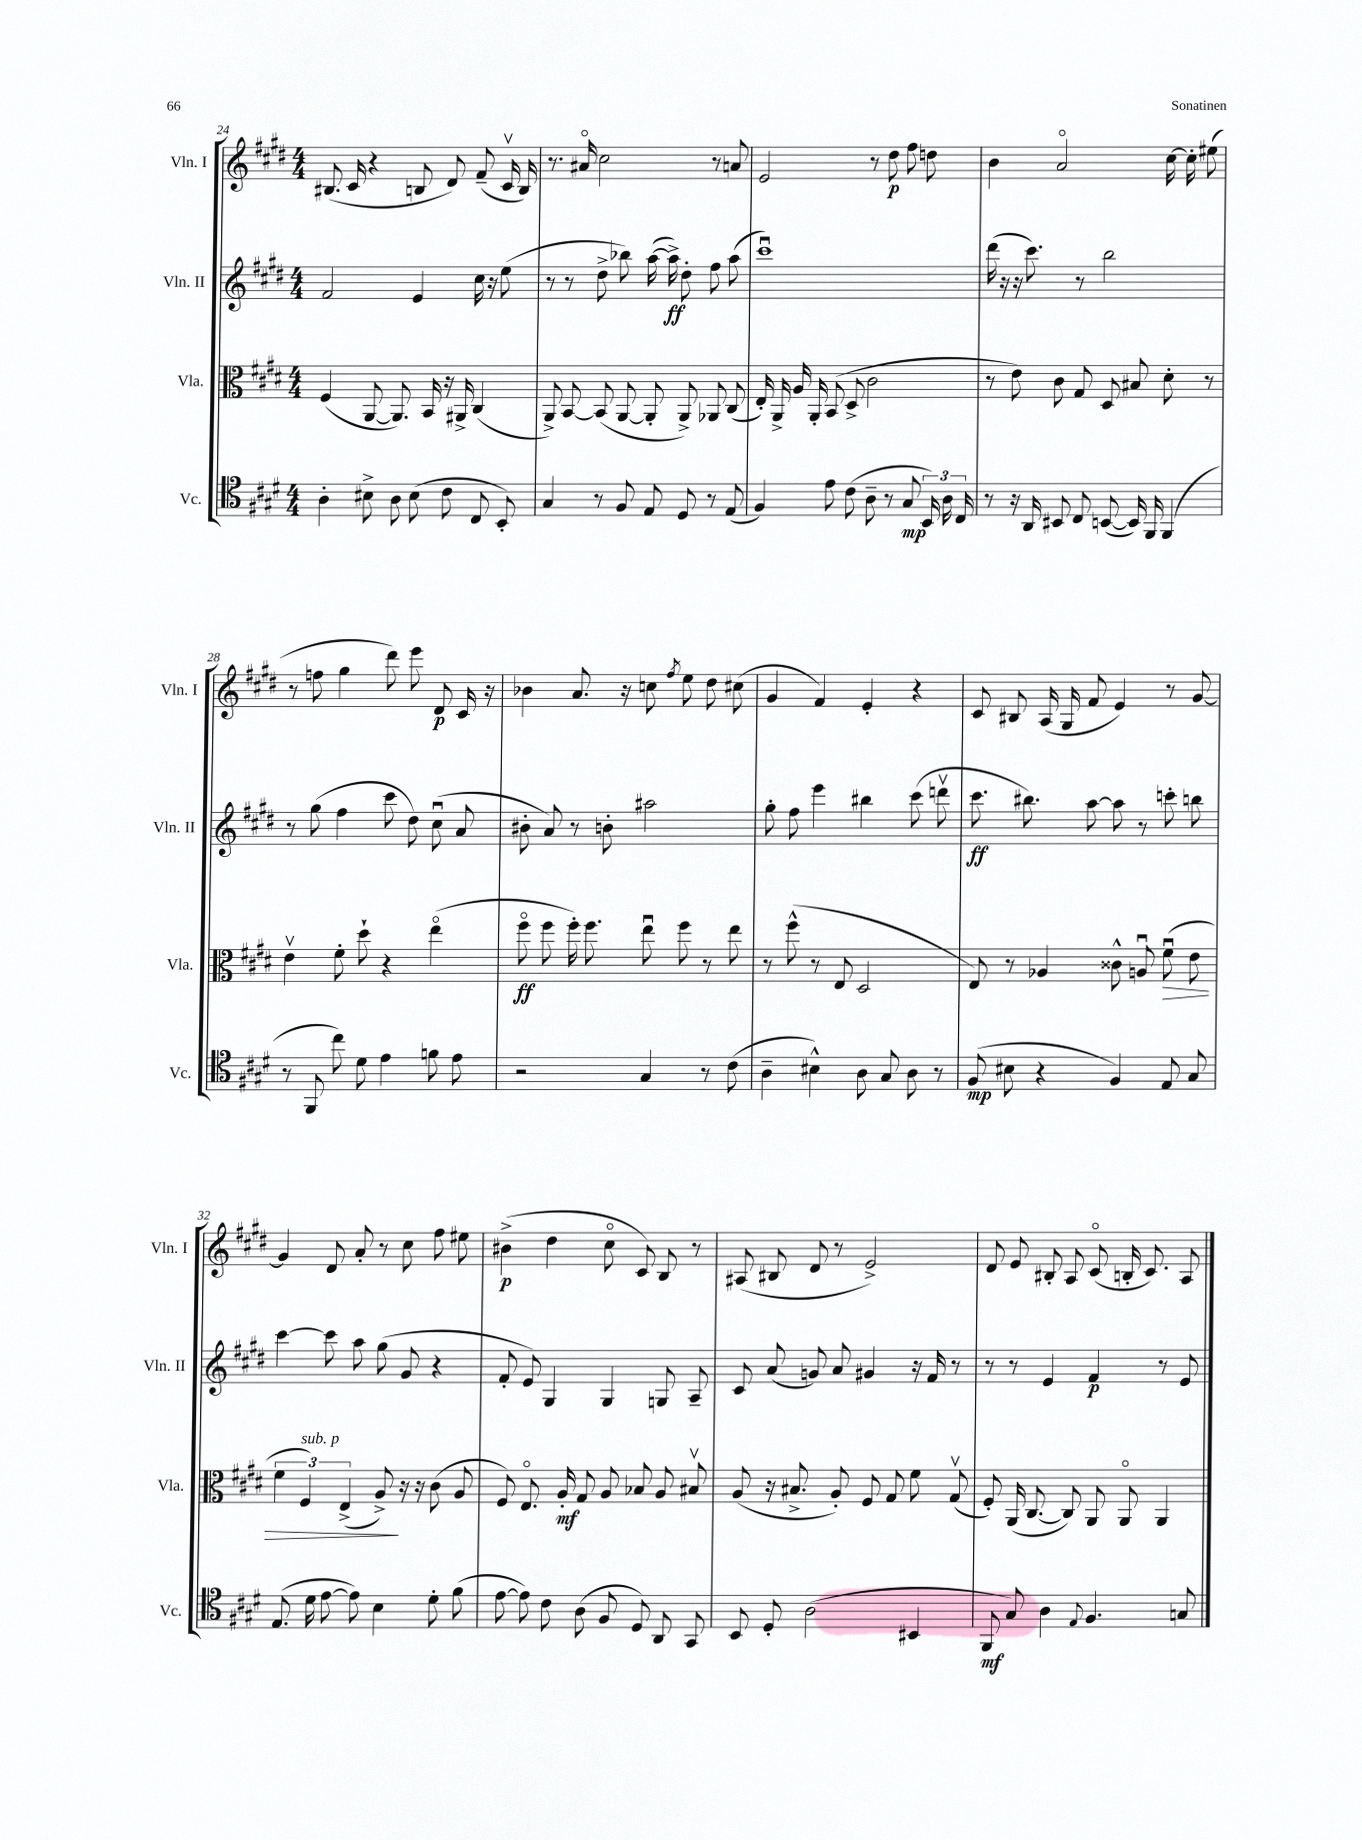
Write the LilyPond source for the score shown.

<<
\new StaffGroup <<
\new Staff = "s0" \with { instrumentName = "Vln. I" shortInstrumentName = "Vln. I" } {
    \clef treble \key e \major \numericTimeSignature \time 4/4
    \autoBeamOff bis8.( cis'16 r4 b8 dis'8) fis'8--( cis'16\upbow b16) |
    r8. ais'16\flageolet cis''2 r8 a'8 |
    e'2 r8 dis''8\p fis''8 d''8 |
    b'4 a'2\flageolet cis''16~ cis''16-. eis''8( |
    r8 f''8 gis''4 dis'''8) e'''8 dis'8\p cis'16 r16 |
    bes'4 a'8. r16 c''8 \acciaccatura { fis''8 } e''8 dis''8 cis''8( |
    gis'4 fis'4) e'4-. r4 |
    cis'8 bis8 a16( gis16 fis'8 e'4) r8 gis'8~ |
    gis'4 dis'8 a'8-. r8 cis''8 fis''8 eis''8 |
    bis'4->\p( dis''4 cis''8\flageolet cis'8) b8 r8 |
    ais8( bis8 dis'8 r8 e'2->) |
    dis'8 e'8 bis8-. a8 cis'8\flageolet( b16-. cis'8.) a8 \bar "|." |
}
\new Staff = "s1" \with { instrumentName = "Vln. II" shortInstrumentName = "Vln. II" } {
    \clef treble \key e \major \numericTimeSignature \time 4/4
    \autoBeamOff fis'2 e'4 cis''16 r16 e''8( |
    r8 r8 dis''8-> bes''8) a''16~( a''16->\ff) dis''8-. fis''8 a''8( |
    cis'''1\downbow) |
    dis'''16( r16 r16 cis'''8.) r8 b''2 |
    r8 gis''8( fis''4 cis'''8 dis''8) cis''8\downbow( a'8 |
    bis'8-. a'8) r8 b'8-. ais''2 |
    gis''8-. fis''8 e'''4 bis''4 cis'''8( d'''8\upbow |
    cis'''8.\ff bis''8.) a''8~ a''8 r8 c'''8-. b''8 |
    cis'''4~ cis'''8 a''8 gis''8( gis'8 r4 |
    fis'8-. e'8) gis4 gis4 g8 a8-- |
    cis'8 a'8( g'8) a'8 gis'4 r16 fis'16 r8 |
    r8 r8 e'4 fis'4\p r8 e'8 \bar "|." |
}
\new Staff = "s2" \with { instrumentName = "Vla." shortInstrumentName = "Vla." } {
    \clef alto \key e \major \numericTimeSignature \time 4/4
    \autoBeamOff fis4( a,8~ a,8.) b,16 r16 ais,16-> cis4( |
    a,8->) b,8~ b,8( a,8~ a,8-. a,8->) aes,8 cis8( |
    e16-.) a,16-> a16 a,16-. b,8( dis8-> cis'2 |
    r8 e'8) cis'8 gis8 dis8 bis8 dis'8-. r8 |
    e'4\upbow fis'8-. dis''8-! r4 e''4\flageolet( |
    fis''8\flageolet\ff fis''8 fis''16-.) fis''8. e''8\downbow fis''8 r8 e''8 |
    r8 fis''8-^( r8 e8 dis2 |
    e8) r8 aes4 cisis'8-^ a8\downbow fis'8\downbow\>( e'8 |
    \tuplet 3/2 { fis'4 fis4^\markup { \italic "sub. p" }) e4->( } a8->\!) r16 r16 cis'8( a8 |
    fis8) e8.\flageolet a16-.\mf gis8 a8 bes8 a8 bis8\upbow |
    a8( r16 bis8.-> a8-.) fis8 gis8 fis'8 gis8\upbow( |
    fis8-.) a,16( cis8.~ cis8) a,8 a,8\flageolet a,4 \bar "|." |
}
\new Staff = "s3" \with { instrumentName = "Vc." shortInstrumentName = "Vc." } {
    \clef tenor \key e \major \numericTimeSignature \time 4/4
    \autoBeamOff a4-. bis8-> a8 bis8( cis'8 cis8 b,8-.) |
    gis4 r8 fis8 e8 dis8 r8 e8( |
    fis4) e'8 cis'8( a8-- r8 gis8\mp \tuplet 3/2 { b,16) a16 cis16 } |
    r8 r16 a,16 bis,8 cis8 b,8~( b,16) fis,16 fis,4( |
    r8 fis,8 cis''8) dis'8 e'4 f'8 e'8 |
    r2 gis4 r8 cis'8( |
    a4-- bis4-^) a8 gis8 a8 r8 |
    fis8\mp( bis8 r4 fis4) e8 gis8 |
    e8.( dis'16 e'8~ e'8) b4 dis'8-. fis'8( |
    e'8~ e'8) cis'8 a8( fis8 dis8) a,8 gis,8 |
    b,8 dis8-. a2( bis,4 |
    fis,8\mf gis8) a4 \appoggiatura { e8 } fis4. g8 \bar "|." |
}
>>
>>
\layout { \context { \Score currentBarNumber = #24 } }
